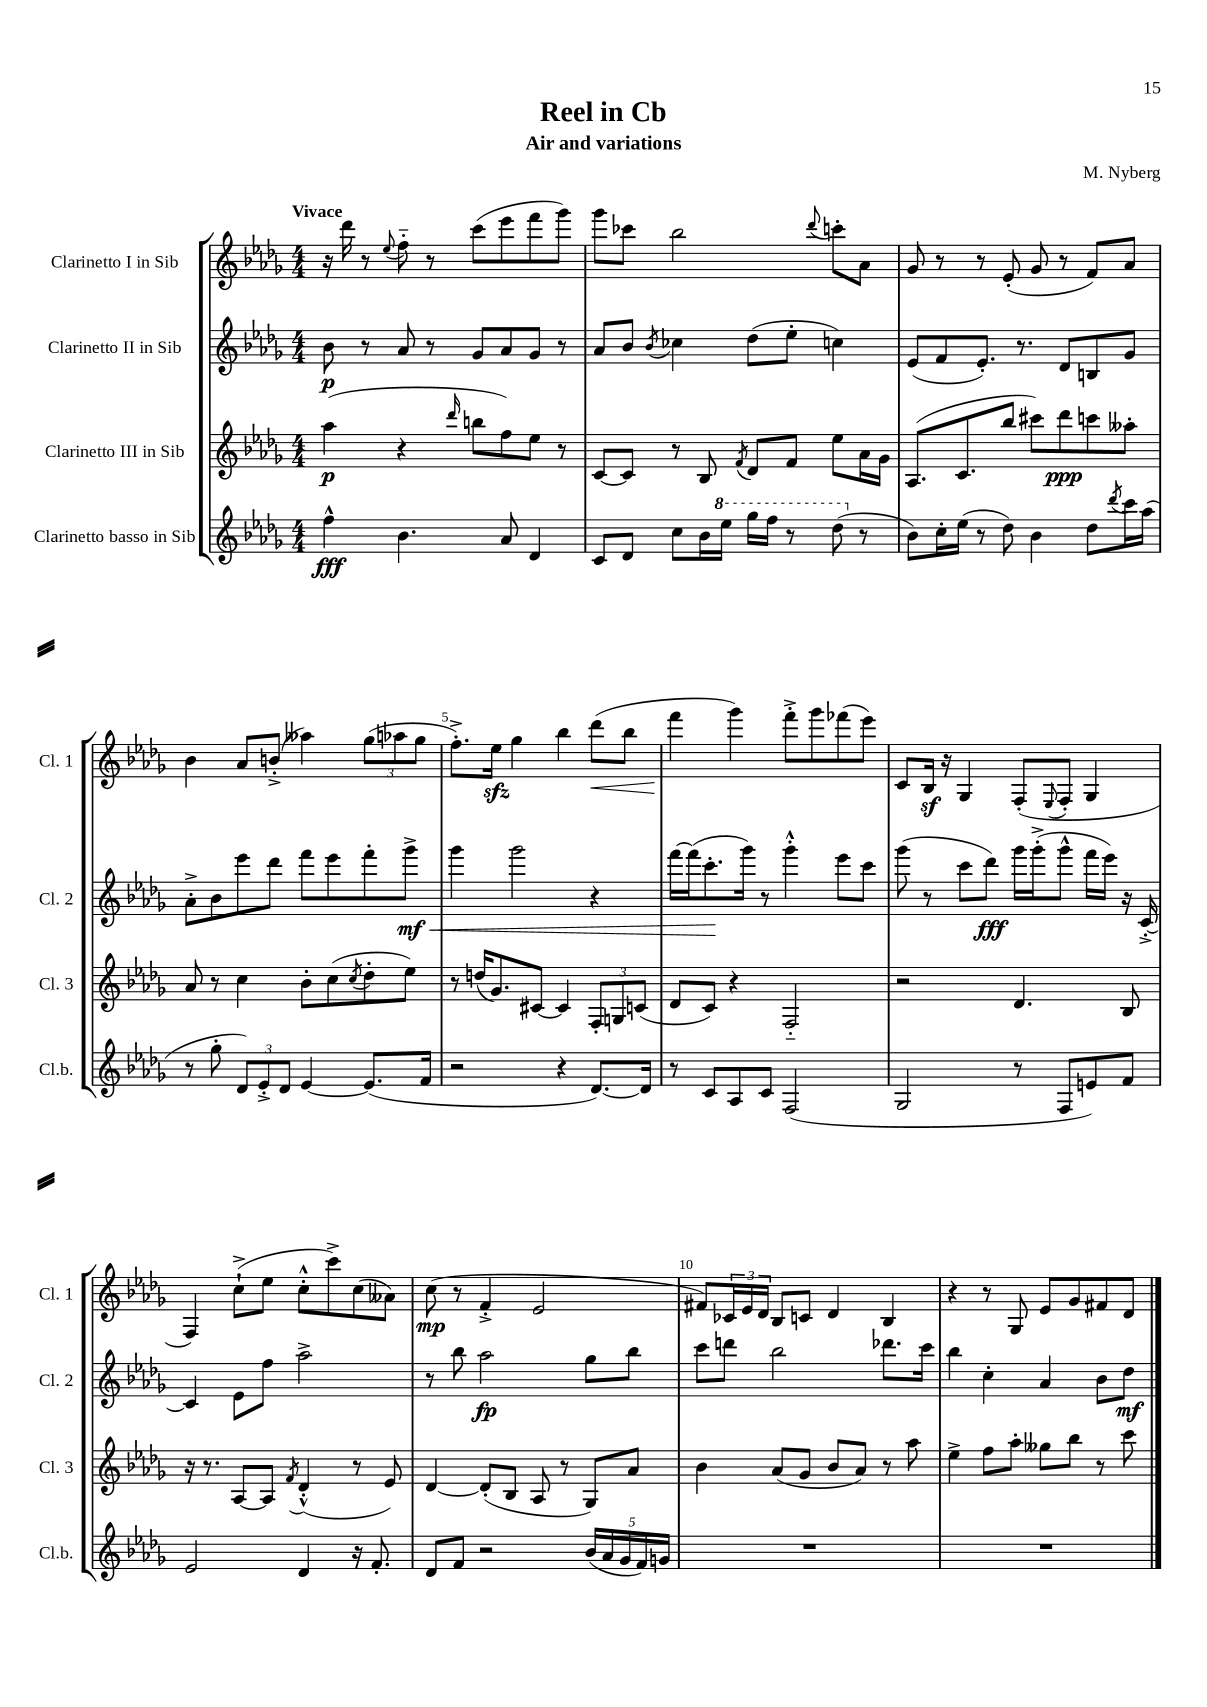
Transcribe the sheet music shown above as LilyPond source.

\header { title = "Reel in Cb" composer = "M. Nyberg" subtitle = "Air and variations" }
<<
\new StaffGroup <<
\new Staff = "s0" \with { instrumentName = "Clarinetto I in Sib" shortInstrumentName = "Cl. 1" } {
    \clef treble \key des \major \numericTimeSignature \time 4/4 \tempo "Vivace"
    r16 des'''16 r8 \appoggiatura { ees''8 } f''8-_ r8 c'''8( ees'''8 f'''8 ges'''8) |
    ges'''8 ces'''8 bes''2 \appoggiatura { des'''8 } c'''8-. aes'8 |
    ges'8 r8 r8 ees'8-.( ges'8 r8 f'8) aes'8 |
    bes'4 aes'8 b'8-.->( aeses''4) \tuplet 3/2 { ges''8( aes''8 ges''8 } |
    f''8.-.->) ees''16\sfz ges''4 bes''4 des'''8\<( bes''8 |
    f'''4\! ges'''4) f'''8-.-> ges'''8 fes'''8( ees'''8) |
    c'8 bes16\sf r16 ges4 f8-.( \appoggiatura { ees8 } f8-. ges4 |
    f4) c''8-!->( ees''8 c''8-.-^ c'''8->) c''8( aeses'8) |
    c''8\mp( r8 f'4-.-> ees'2 |
    fis'8) \tuplet 3/2 { ces'16 ees'16 des'16 } bes8 c'8 des'4 bes4 |
    r4 r8 ges8 ees'8 ges'8 fis'8 des'8 \bar "|." |
}
\new Staff = "s1" \with { instrumentName = "Clarinetto II in Sib" shortInstrumentName = "Cl. 2" } {
    \clef treble \key des \major \numericTimeSignature \time 4/4
    bes'8\p r8 aes'8 r8 ges'8 aes'8 ges'8 r8 |
    aes'8 bes'8 \acciaccatura { bes'8 } ces''4 des''8( ees''8-. c''4) |
    ees'8( f'8 ees'8.-.) r8. des'8 b8 ges'8 |
    aes'8-.-> bes'8 ees'''8 des'''8 f'''8 ees'''8 f'''8-. ges'''8->\mf\< |
    ges'''4 ges'''2 r4 |
    f'''16~ f'''16( c'''8.-.\! ges'''16) r8 ges'''4-.-^ ees'''8 c'''8 |
    ges'''8( r8 c'''8 des'''8\fff) ges'''16 ges'''16-.->( ges'''8-^ f'''16 ees'''16) r16 c'16~-.-> |
    c'4 ees'8 f''8 aes''2-> |
    r8 bes''8 aes''2\fp ges''8 bes''8 |
    c'''8 d'''8 bes''2 des'''8. c'''16 |
    bes''4 c''4-. aes'4 bes'8 des''8\mf \bar "|." |
}
\new Staff = "s2" \with { instrumentName = "Clarinetto III in Sib" shortInstrumentName = "Cl. 3" } {
    \clef treble \key des \major \numericTimeSignature \time 4/4
    aes''4\p( r4 \grace { des'''16 } b''8 f''8) ees''8 r8 |
    c'8~ c'8 r8 bes8 \acciaccatura { f'8 } des'8 f'8 ees''8 aes'16 ges'16 |
    aes8.( c'8. bes''8 cis'''8) des'''8\ppp c'''8 aeses''8-. |
    aes'8 r8 c''4 bes'8-. c''8( \acciaccatura { c''8 } des''8-. ees''8) |
    r8 d''16( ges'8.) cis'8~ cis'4 \tuplet 3/2 { f8-. g8 c'8( } |
    des'8 c'8) r4 f2-_ |
    r2 des'4. bes8 |
    r16 r8. aes8~ aes8 \acciaccatura { f'8 } des'4-.-^( r8 ees'8) |
    des'4~ des'8-.( bes8 aes8 r8 ges8) aes'8 |
    bes'4 aes'8( ges'8 bes'8 aes'8) r8 aes''8 |
    ees''4-> f''8 aes''8-. geses''8 bes''8 r8 c'''8 \bar "|." |
}
\new Staff = "s3" \with { instrumentName = "Clarinetto basso in Sib" shortInstrumentName = "Cl.b." } {
    \clef treble \key des \major \numericTimeSignature \time 4/4
    f''4-^\fff bes'4. aes'8 des'4 |
    c'8 des'8 c''8 bes'16 \ottava #1 ees'''16 ges'''16 f'''16 r8 des'''8( \ottava #0 r8 |
    bes'8) c''16-. ees''16( r8 des''8) bes'4 des''8 \acciaccatura { des'''8 } c'''16 aes''16( |
    r8 ges''8-. \tuplet 3/2 { des'8) ees'8-.-> des'8 } ees'4~ ees'8.( f'16 |
    r2 r4 des'8.~) des'16 |
    r8 c'8 aes8 c'8 f2( |
    ges2 r8 f8 e'8) f'8 |
    ees'2 des'4 r16 f'8.-. |
    des'8 f'8 r2 \tuplet 5/4 { bes'16( aes'16 ges'16 f'16) g'16 } |
    R1 |
    R1 \bar "|." |
}
>>
>>
\layout { \context { \Score \override BarNumber.break-visibility = ##(#f #t #t) barNumberVisibility = #(every-nth-bar-number-visible 5) } }
